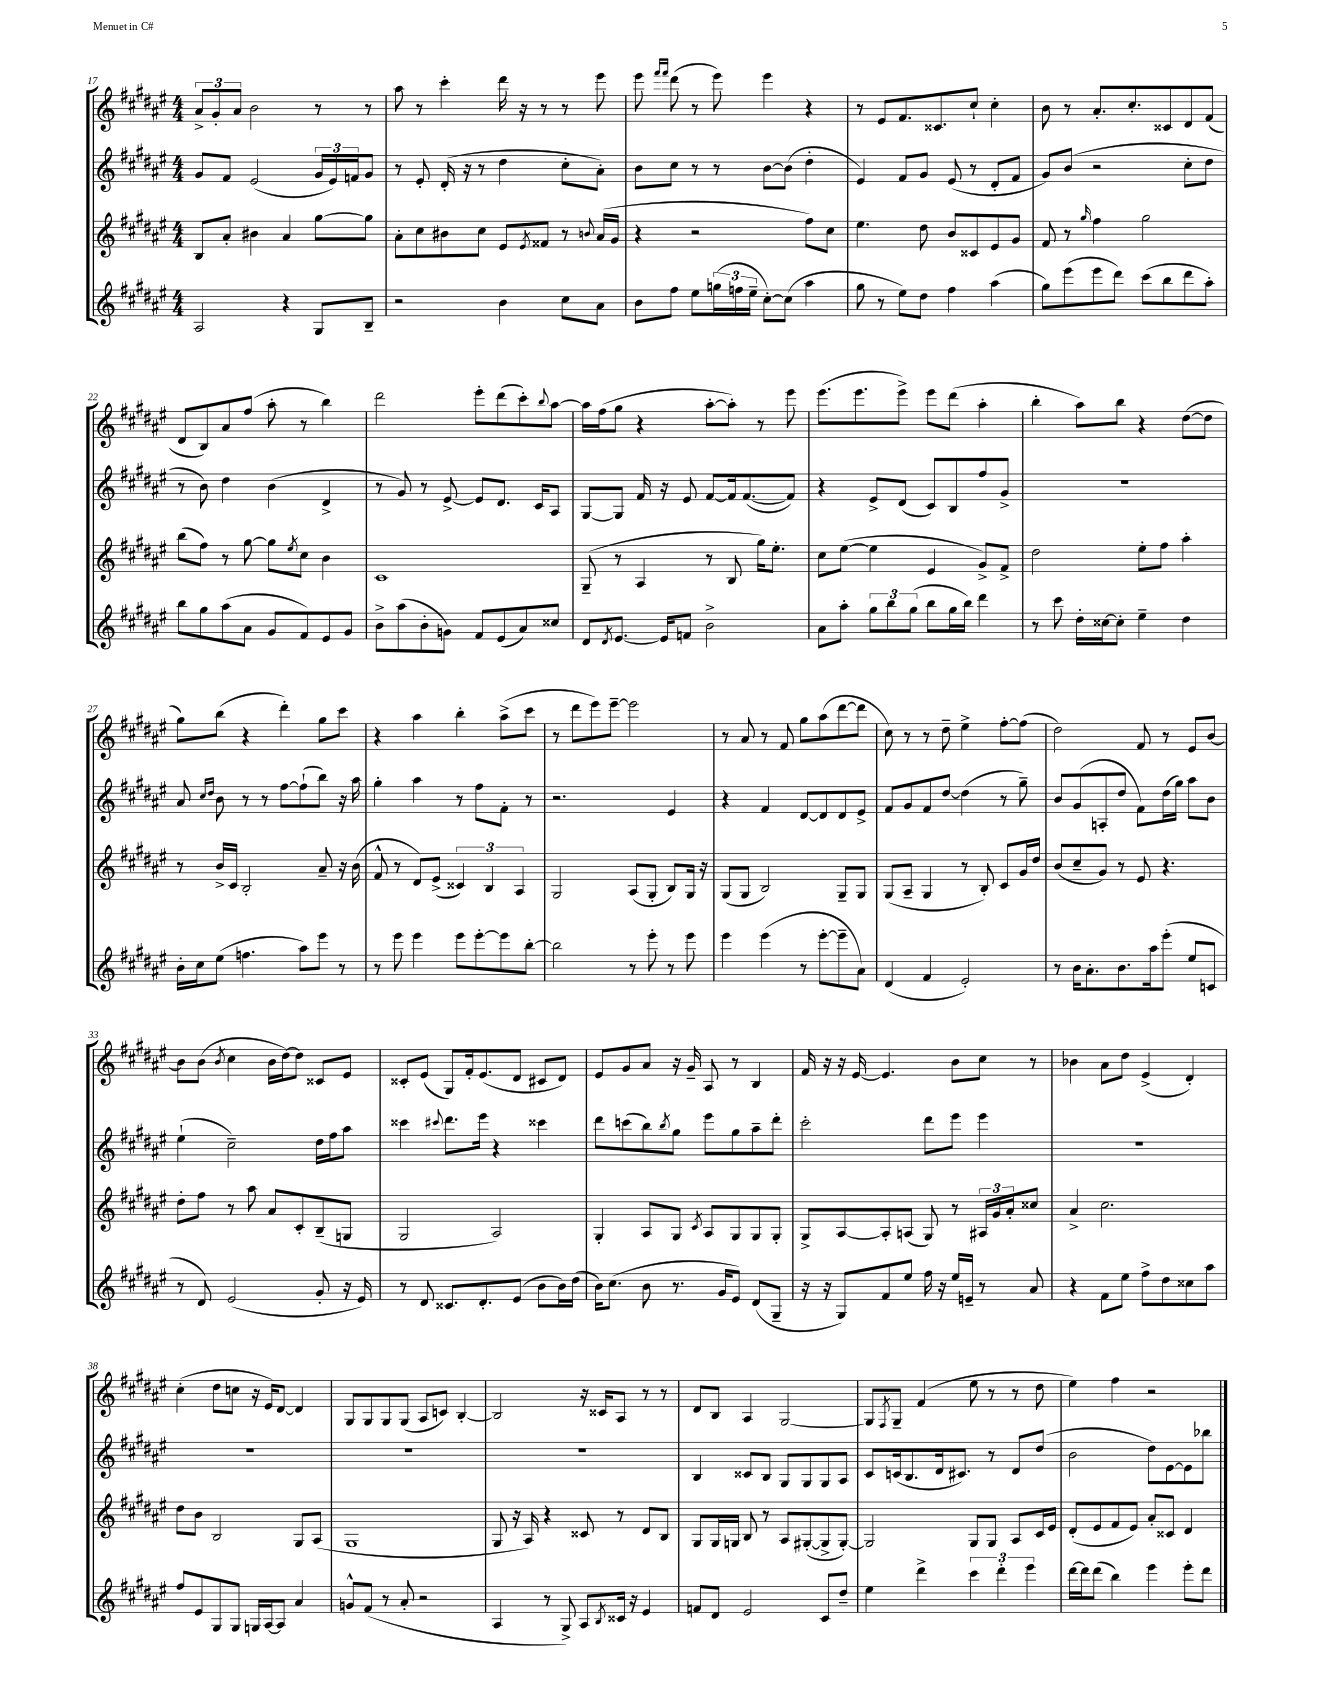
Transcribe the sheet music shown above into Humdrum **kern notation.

**kern	**kern	**kern	**kern
*staff4	*staff3	*staff2	*staff1
*clefG2	*clefG2	*clefG2	*clefG2
*k[f#c#g#d#a#e#]	*k[f#c#g#d#a#e#]	*k[f#c#g#d#a#e#]	*k[f#c#g#d#a#e#]
*M4/4	*M4/4	*M4/4	*M4/4
2A#/	8B/L	8g#/L	12a#^/L
.	.	.	12g#'/
.	8a#'/J	8f#/J	.
.	.	.	12a#/J
.	4b#\	(2e#/	2b\
4r	4a#/	.	.
8G#/L	[8gg#\L	24g#/LL	8r
.	.	24e#/)	.
.	.	24f/J	.
8B~/J	8gg#\]J	8g#/J	8r
=	=	=	=
2r	8a#'\L	8r	8aa#\
.	8cc#\	8e#'/	8r
.	8b#\	(16d#'/	4ccc#'\
.	.	16r	.
.	8cc#\J	8r	.
4b\	8e#/L	4dd#\	16ddd#\
.	.	.	16r
.	8qe#/	.	.
.	8f##/J	.	8r
8cc#\L	8r	8cc#'\L	8r
.	8qqb/	.	.
8a#\J	(16a#/LL	8a#'\J)	8eee#\
.	16g#/JJ	.	.
=	=	=	=
8b\L	4r	8b\L	8eee#\
.	.	.	16qqfff#/LL
.	.	.	16qqfff#/JJ
8ff#\J	.	8cc#\J	(8ddd#\
8ee#\L	2r	8r	8r
(24gg\L	.	8r	8eee#\)
24ff\	.	.	.
24ee#~\JJ	.	.	.
[8cc#'\L)	.	[8b\L	4eee#\
(8cc#\]J	.	(8b\]J	.
4aa#\	8ff#\L)	4dd#'\	4r
.	8cc#\J	.	.
=	=	=	=
8gg#\	4.ee#\	4e#/)	8r
8r	.	.	8e#/L
8ee#\L)	.	8f#/L	8.f#/
8dd#\J	8dd#\	8g#/J	.
.	.	.	8.c##/
4ff#\	8b/L	(8e#/	.
.	8c##/	8r	8cc#`/J
(4aa#\	8e#/	8d#'/L	4cc#'\
.	8g#/J	8f#/J	.
=	=	=	=
8gg#\L)	8f#/	8g#/L)	8b\
(8eee#\	8r	(8b/J	8r
.	16qqgg#/	.	.
8eee#\	4ff#\	2r	8.a#'/L
8ddd#\J)	.	.	.
.	.	.	8.cc#'/
(8ccc#\L	2gg#\	.	.
8bb\	.	.	8c##/
8ddd#\	.	8cc#'\L	8d#/
8aa#'\J)	.	8dd#\J	(8f#/J
=	=	=	=
8bb\L	(8bb\L	8r	8d#/L
8gg#\	8ff#\J)	8b\)	8B/)
(8aa#\	8r	4dd#\	8a#/
8a#\J	[8gg#\	.	(8ff#/J
8g#/L	8gg#\]L	(4b\	8aa#'\
.	8qee#/	.	.
8f#/)	8cc#\J	.	8r
8e#/	4b\	4d#^/	4bb\)
8g#/J	.	.	.
=	=	=	=
8b^\L	1c#	8r	2ddd#\
(8aa#\	.	8g#/)	.
8b'\	.	8r	.
8g\J)	.	[8e#^/	.
8f#/L	.	8e#/]L	8eee#'\L
(8e#/	.	8.d#/J	(8ddd#\
8a#/)	.	.	8ccc#'\)
.	.	16c#/LK	.
.	.	.	8qqbb/
8cc##/J	.	8A#/J	[8aa#\J
=	=	=	=
8d#/L	(8G#~/	[8G#/L	16aa#\]LL
.	.	.	(16ff#\J
8qd#/	.	.	.
[8.e#/J	8r	8G#/]J	8gg#\J
.	4A#/	16f#/	4r
16e#/]LK	.	16r	.
8f/J	.	8e#/	.
2b^\	8r	[8f#/L	[8aa#'\L
.	8B/	16f#/]k	8aa#'\]J)
.	.	([8.f#/	.
.	16gg#\LK)	.	8r
.	8.ee#'\J	.	.
.	.	8f#/]J)	8eee#\
=	=	=	=
8a#\L	8cc#\L	4r	(8.eee#\L
8aa#'\J	([8ee#\J	.	.
.	.	.	8.eee#\
12gg#\L	4ee#\]	8e#^/L	.
12bb\	.	.	.
.	.	(8d#/J	8eee#^\J)
(12gg#\J	.	.	.
8bb\L	4e#/	8c#/L)	8eee#\L
16gg#\L	.	8B/	(8ddd#\J
16bb\JJ)	.	.	.
4ddd#\	8g#^/L)	8ff#/	4aa#'\
.	8f#^/J	8g#^/J	.
=	=	=	=
8r	2dd#\	1r	4bb'\
8ccc#\	.	.	.
16dd#'\LL	.	.	8aa#\L)
[16cc##\J	.	.	.
8cc##'\]J	.	.	8bb\J
4ee#~\	8ee#'\L	.	4r
.	8ff#\J	.	.
4dd#\	4aa#'\	.	([8dd#\L
.	.	.	8dd#\]J
=	=	=	=
16b'\LL	8r	8a#/	8gg#\L)
16cc#\J	.	.	.
.	.	16qqcc#/LL	.
.	.	16qqdd#/JJ	.
(8ee#\J	16b^/LL	8b\	(8bb\J
.	16c#/JJ	.	.
4.ff\	2B'/	8r	4r
.	.	8r	.
.	.	[8ff#\L	4ddd#'\)
8aa#\L)	.	(8ff#`\]	.
8eee#\J	8a#~/	8bb\J)	8gg#\L
8r	16r	16r	8ccc#\J
.	(16b\	16aa#\	.
=	=	=	=
8r	8f#^^/	4gg#'\	4r
8eee#\	8r	.	.
4eee#\	8d#/L)	4aa#\	4aa#\
.	(8e#^/J	.	.
8eee#\L	6c##/)	8r	4bb'\
[8eee#'\	.	8ff#\L	.
.	6B/	.	.
8eee#\]	.	8f#'\J	(8aa#^\L
.	6A#/	.	.
[8bb'\J	.	8r	8ccc#\J
=	=	=	=
2bb\]	2G#/	2.r	8r
.	.	.	8ddd#\L
.	.	.	8eee#\)
.	.	.	[8eee#~\J
8r	(8A#/L	.	2eee#\]
8eee#'\	8G#'/J	.	.
8r	8B/L)	4e#/	.
8eee#\	16G#/Jk	.	.
.	16r	.	.
=	=	=	=
4eee#\	(8G#/L	4r	8r
.	8G#/J	.	8a#/
(4eee#\	2B/)	4f#/	8r
.	.	.	8f#/
8r	.	[8d#/L	8gg#\L
[8eee#'\L	.	8d#/]	(8aa#\
8eee#~\]	8G#~/L	8d#/	[8ddd#\
8a#\J)	8G#/J	8e#^/J	8ddd#\]J
=	=	=	=
(4d#/	(8G#/L	8f#/L	8cc#\)
.	8A#~/J	8g#/	8r
4f#/	4G#/	8f#/	8r
.	.	[8dd#/J	8dd#~\
2e#'/)	8r	(4dd#\]	4ee#^\
.	8B'/)	.	.
.	8c#/L	8r	[8ff#'\L
.	16g#/L	8gg#~\)	(8ff#\]J
.	16dd#/JJ	.	.
=	=	=	=
8r	(8b/L	8b/L	2dd#\)
16b\LK	8cc#~/	(8g#/	.
8.a#'\	.	.	.
.	8g#/J)	8A'/	.
8.b\	8r	8dd#/J	.
.	8e#/	8f#\L)	8f#/
16aa#\k	.	.	.
(8eee#'\J	4.r	(16dd#\L	8r
.	.	16gg#\JJ)	.
8ee#/L	.	8aa#\L	8e#/L
8c/J	.	8b\J	[8b/J
=	=	=	=
8r	8dd#'\L	(4ee#`\	8b\]L
8d#/)	8ff#\J	.	(8b\J
.	.	.	8qb/
(2e#/	8r	2cc#~\)	4cc#\
.	8aa#\	.	.
.	8a#/L	.	16b\LL
.	.	.	[16dd#\J)
.	8c#'/	.	8dd#\]J
8g#'/	(8B~/	16dd#\LL	8c##/L
.	.	16ff#\J	.
16r	8G/J	8aa#\J	8e#/J
16e#/)	.	.	.
=	=	=	=
8r	2G#/	4ccc##\	8c##'/L
8d#/	.	.	(8e#/J
.	.	8qqccc#/	.
8.c##/L	.	8.ddd#\L	8G#/L)
.	.	.	16f#'/k
8.d#'/	.	16eee#\Jk	(8.e#/
.	2A#/)	4r	.
(8e#/J	.	.	8d#/J
8b\L	.	4ccc##\	8c#/L
16b\L)	.	.	8d#/J)
(16dd#\JJ	.	.	.
=	=	=	=
16b\LK)	4G#'/	8ddd#\L	8e#/L
(8.cc#\J	.	.	.
.	.	(8ccc\	8g#/
8b\	8A#/L	8bb\)	8a#/J
.	.	8qbb/	.
8.r	8G#/J	8gg#\J	16r
.	.	.	16g#~/
.	8qc#/	.	.
.	8A#/L	8eee#\L	8A#/
16g#/LK	.	.	.
8e#/J)	8G#/	8gg#\	8r
(8d#/L	8G#/	8aa#~\	4B/
8G#~/J	8G#'/J	8ddd#'\J	.
=	=	=	=
16r	8G#^/L	2ccc#'\	16f#/
16r	.	.	16r
8G#/L)	[8A#/	.	16r
.	.	.	[16e#/
8f#/	8A#'/]	.	4.e#/]
8ee#/J	(8A/J	.	.
16ff#\	8G#/)	8ddd#\L	.
16r	.	.	.
16ee#/LL	8r	8eee#\J	8b\L
16e~/JJ	.	.	.
8r	24A#/LL	4eee#\	8cc#\J
.	24g#/	.	.
.	24a#'/J	.	.
8a#/	8cc##/J	.	8r
=	=	=	=
4r	4a#^/	1r	4b-\
8f#\L	2.cc#\	.	8a#\L
8ee#\J	.	.	8dd#\J
8ff#^\L	.	.	(4e#^/
8dd#\	.	.	.
8cc##\	.	.	4d#'/)
8aa#\J	.	.	.
=	=	=	=
8ff#/L	8dd#\L	1r	(4cc#'\
8e#/	8b\J	.	.
8G#/	2B/	.	8dd#\L
8G#/J	.	.	8cc\J
16G/LL	.	.	16r
[16A#/J	.	.	16e#/LK)
8A#/]J	.	.	[8d#/J
4a#/	8G#/L	.	4d#/]
.	(8A#/J	.	.
=	=	=	=
8g^^/L	1G#	1r	8G#/L
(8f#/J	.	.	8G#/
8r	.	.	8G#/
8a#'/	.	.	(8G#/J
2r	.	.	8A#/L
.	.	.	8c/J)
.	.	.	[4B'/
=	=	=	=
4A#/	8G#/	1r	2B/]
.	16r	.	.
.	16A#/)	.	.
8r	4r	.	.
8G#^/)	.	.	.
8A#/L	8c##/	.	16r
.	.	.	16c##/LK
8qB/	.	.	.
16c##/Jk	8r	.	8A#/J
16r	.	.	.
4e#/	8d#/L	.	8r
.	8B/J	.	8r
=	=	=	=
8f/L	8G#/L	4B/	8d#/L
8d#/J	16G#/L	.	8B/J
.	16G/JJ	.	.
2e#/	8B/	8c##/L	4A#/
.	8r	8B/J	.
.	8A#/L	8G#/L	[2G#/
.	([8G#'/	8G#/	.
8c#/L	8G#^/]	8G#/	.
8dd#~/J	[8G#'/J)	8A#/J	.
=	=	=	=
4ee#\	2G#/]	8c#/L	8G#/]L
.	.	.	8qF#/
.	.	(16c/k	8G#~/J
.	.	8.B/	.
4ddd#^\	.	.	(4f#/
.	.	16d#/k	.
.	.	8.c#/J)	.
6ccc#\	8G#/L	.	8ee#\
.	8G#/J	8r	8r
6ddd#'\	.	.	.
.	8A#/L	8d#/L	8r
6eee#\	.	.	.
.	16c#/L	(8dd#/J	8dd#\
.	16e#/JJ	.	.
=	=	=	=
[16ddd#\LL	(8d#'/L	2b\	4ee#\)
16ddd#\]J	.	.	.
(8ddd#\J	8e#/	.	.
4bb\)	8f#/	.	4ff#\
.	8e#/J)	.	.
4eee#\	8a#'/L	8dd#\L)	2r
.	8c##/J	[8e#\	.
8eee#'\L	4d#/	8e#\]	.
8ddd#\J	.	8bb-\J	.
==	==	==	==
*-	*-	*-	*-
